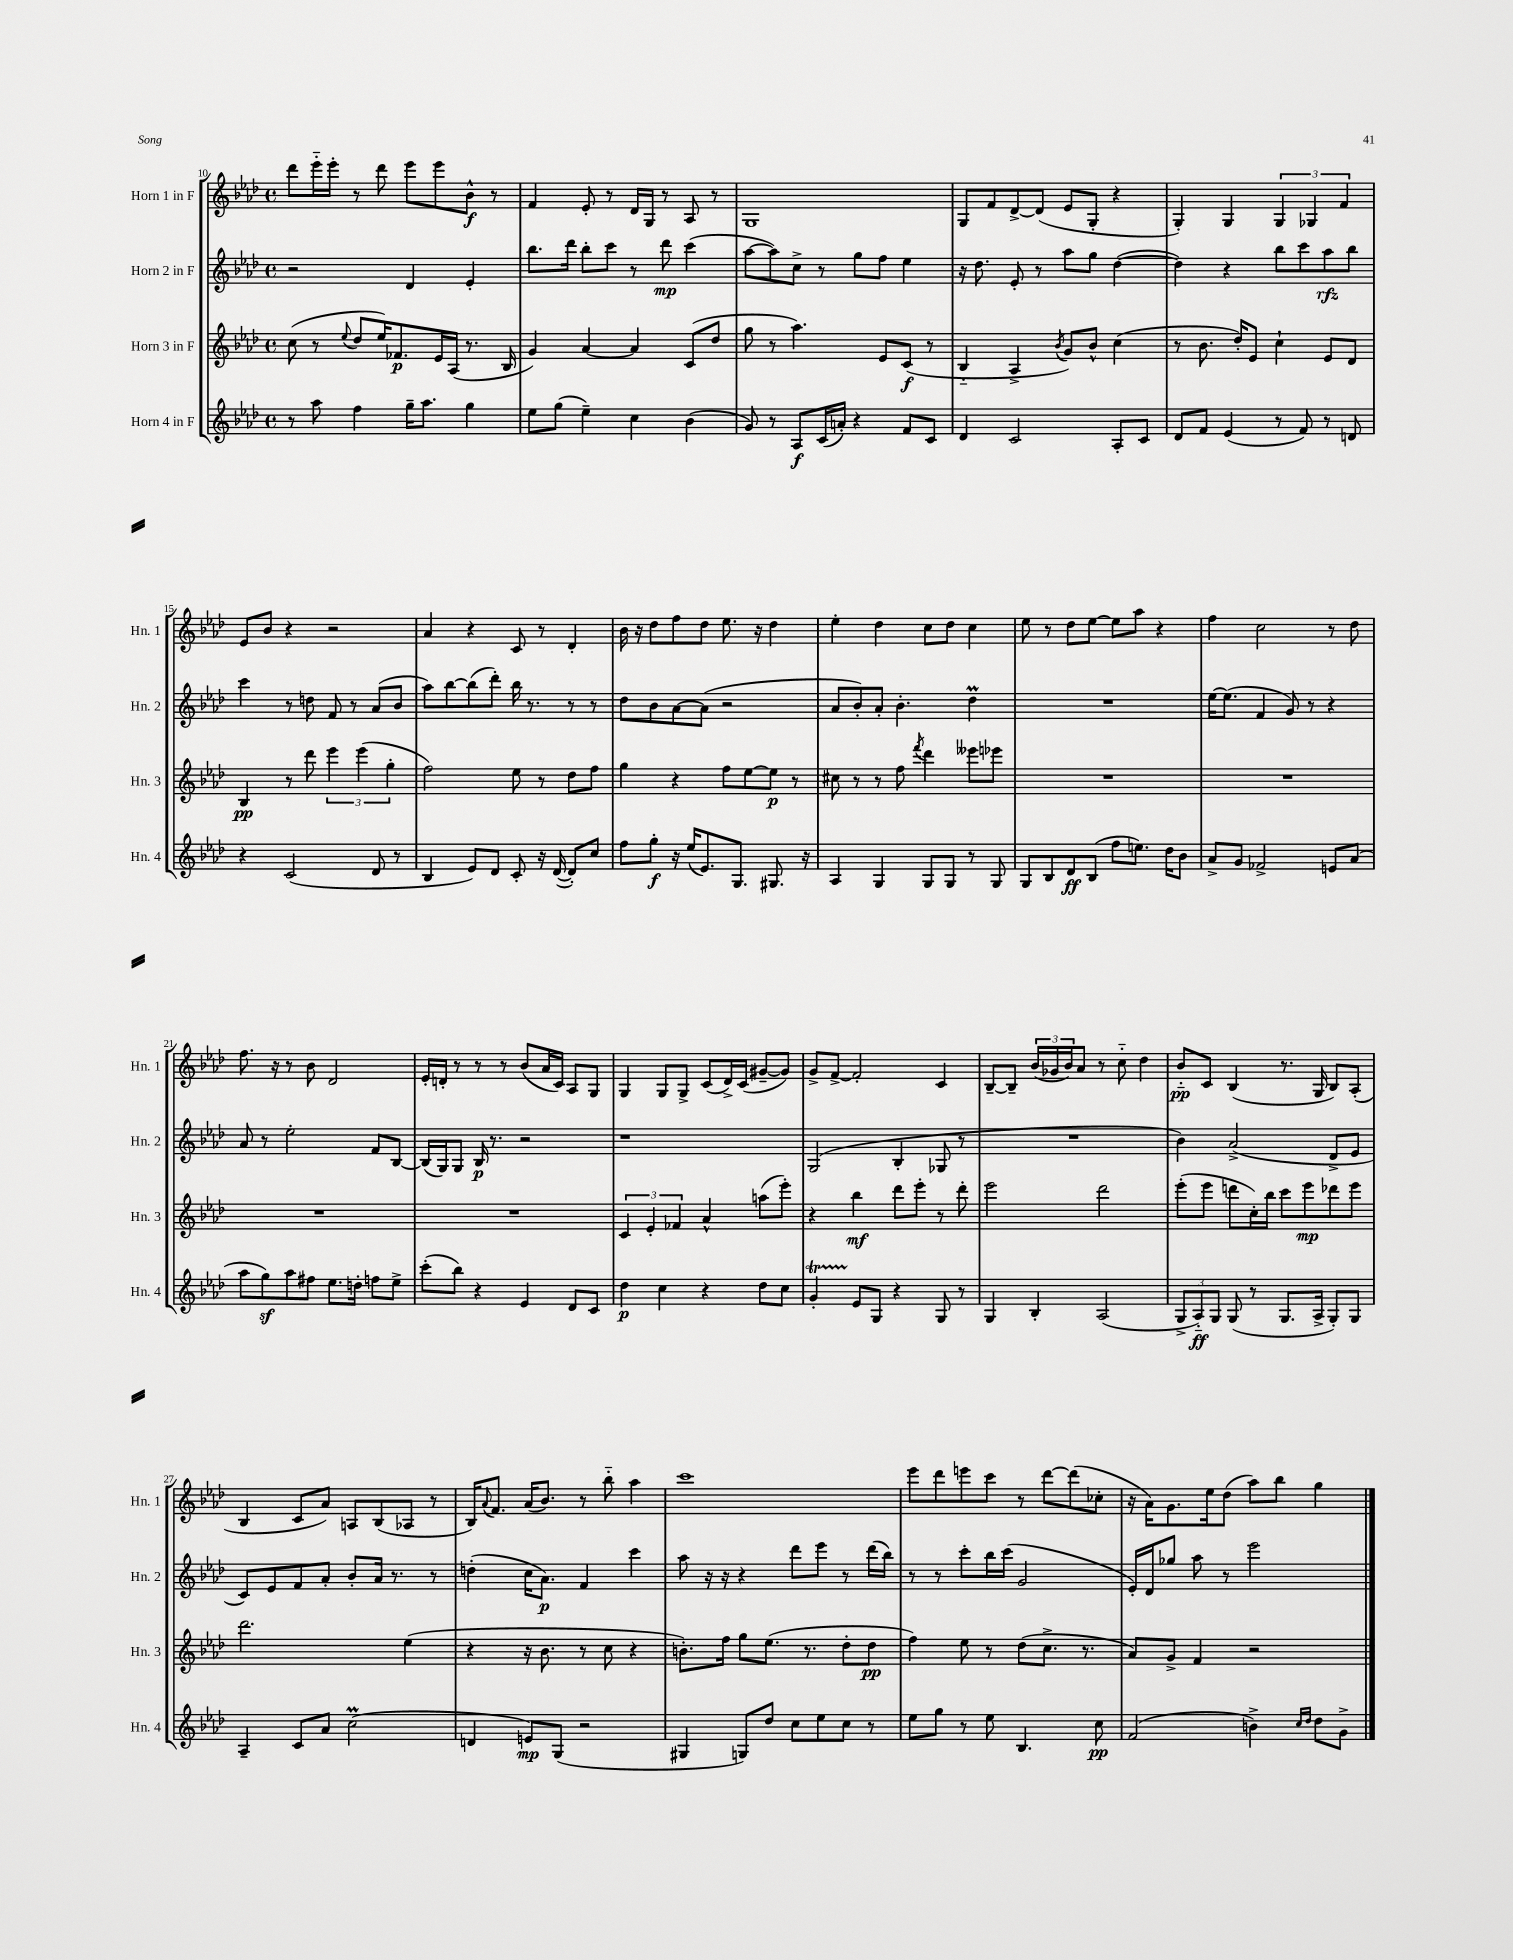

**kern	**dynam	**kern	**dynam	**kern	**dynam	**kern	**dynam
*part4	*part4	*part3	*part3	*part2	*part2	*part1	*part1
*staff4	*staff4	*staff3	*staff3	*staff2	*staff2	*staff1	*staff1
*I"Horn 4 in F	*	*I"Horn 3 in F	*	*I"Horn 2 in F	*	*I"Horn 1 in F	*
*I'Hn. 4	*	*I'Hn. 3	*	*I'Hn. 2	*	*I'Hn. 1	*
*clefG2	*	*clefG2	*	*clefG2	*	*clefG2	*
*k[b-e-a-d-]	*	*k[b-e-a-d-]	*	*k[b-e-a-d-]	*	*k[b-e-a-d-]	*
*M4/4	*	*M4/4	*	*M4/4	*	*M4/4	*
*met(c)	*	*met(c)	*	*met(c)	*	*met(c)	*
=10	=10	=10	=10	=10	=10	=10	=10
8r	.	(8cc\	.	2r	.	8ddd-\L	.
8aa-\	.	8r	.	.	.	16eee-\L	.
.	.	.	.	.	.	16eee-'\JJ	.
.	.	8qqee-/	.	.	.	.	.
4ff\	.	8dd-/L	.	.	.	8r	.
.	.	16ee-/K)	.	.	.	8ddd-\	.
.	.	8.f-X/	p	.	.	.	.
16gg~\KL	.	.	.	4d-/	.	8eee-\L	.
8.aa-\J	.	.	.	.	.	.	.
.	.	16e-/L	.	.	.	8eee-\	.
.	.	(16A-/JJ	.	.	.	.	.
4gg\	.	8.r	.	4e-'/	.	8b-^^\J	f
.	.	.	.	.	.	8r	.
.	.	16B-/	.	.	.	.	.
=11	=11	=11	=11	=11	=11	=11	=11
8ee-\L	.	4g/)	.	8.bb-\L	.	4f/	.
(8gg\J	.	.	.	.	.	.	.
.	.	.	.	16ddd-\Jk	.	.	.
4ee-~\)	.	[4a-/	.	8bb-'\L	.	8e-'/	.
.	.	.	.	8ccc\J	.	8r	.
4cc\	.	4a-/]	.	8r	.	16d-/LL	.
.	.	.	.	.	.	16G/JJ	.
.	.	.	.	8ddd-\	mp	8r	.
(4b-\	.	(8c/L	.	(4ccc\	.	8A-/	.
.	.	8dd-/J	.	.	.	8r	.
=12	=12	=12	=12	=12	=12	=12	=12
8g/)	.	8gg\	.	[8aa-\L	.	1G	.
8r	.	8r	.	8aa-\])	.	.	.
8A-/L	f	4.aa-\)	.	8cc^\J	.	.	.
(16c/L	.	.	.	8r	.	.	.
16an'/JJ)	.	.	.	.	.	.	.
4r	.	.	.	8gg\L	.	.	.
.	.	8e-/L	.	8ff\J	.	.	.
8f/L	.	(8c/J	f	4ee-\	.	.	.
8c/J	.	8r	.	.	.	.	.
=13	=13	=13	=13	=13	=13	=13	=13
4d-/	.	4B-/	.	16r	.	8G/L	.
.	.	.	.	8.dd-\	.	.	.
.	.	.	.	.	.	8f/	.
2c/	.	4A-^/	.	8e-'/	.	[8d-^/	.
.	.	.	.	8r	.	(8d-/J]	.
.	.	8qb-/	.	.	.	.	.
.	.	8g/L)	.	8aa-\L	.	8e-/L	.
.	.	8b-^^/J	.	8gg\J	.	8G'/J	.
8A-'/L	.	(4cc\	.	([4dd-\	.	4r	.
8c/J	.	.	.	.	.	.	.
=14	=14	=14	=14	=14	=14	=14	=14
8d-/L	.	8r	.	4dd-\])	.	4G'/)	.
8f/J	.	8.b-\	.	.	.	.	.
(4e-/	.	.	.	4r	.	4G/	.
.	.	16dd-'/KL)	.	.	.	.	.
.	.	8e-/J	.	.	.	.	.
8r	.	4cc`\	.	8bb-\L	.	6G/	.
8f/)	.	.	.	8ccc\	.	.	.
.	.	.	.	.	.	6G-X/	.
8r	.	8e-/L	.	8aa-\	rfz	.	.
.	.	.	.	.	.	6f/	.
8dn/	.	8d-/J	.	8bb-\J	.	.	.
!!LO:LB:g=z
=15	=15	=15	=15	=15	=15	=15	=15
4r	.	4B-/	pp	4ccc\	.	8e-/L	.
.	.	.	.	.	.	8b-/J	.
(2c/	.	8r	.	8r	.	4r	.
.	.	8ddd-\	.	8ddn\	.	.	.
.	.	6eee-\	.	8f/	.	2r	.
.	.	.	.	8r	.	.	.
.	.	(6eee-\	.	.	.	.	.
8d-/	.	.	.	(8a-/L	.	.	.
.	.	6gg'\	.	.	.	.	.
8r	.	.	.	8b-/J	.	.	.
=16	=16	=16	=16	=16	=16	=16	=16
4B-/	.	2ff\)	.	8aa-\L)	.	4a-/	.
.	.	.	.	[8bb-\	.	.	.
8e-/L)	.	.	.	(8bb-\]	.	4r	.
8d-/J	.	.	.	8ddd-'\J)	.	.	.
8c'/	.	8ee-\	.	16bb-\	.	8c/	.
.	.	.	.	8.r	.	.	.
16r	.	8r	.	.	.	8r	.
([16d-/	.	.	.	.	.	.	.
8d-'/L])	.	8dd-\L	.	8r	.	4d-'/	.
8cc/J	.	8ff\J	.	8r	.	.	.
=17	=17	=17	=17	=17	=17	=17	=17
8ff\L	.	4gg\	.	8dd-\L	.	16b-\	.
.	.	.	.	.	.	16r	.
8gg'\J	f	.	.	8b-\	.	8dd-\L	.
16r	.	4r	.	[8a-\	.	8ff\	.
(16ee-/KL	.	.	.	.	.	.	.
8.e-/)	.	.	.	(8a-\J]	.	8dd-\J	.
.	.	8ff\L	.	2r	.	8.ee-\	.
8.G/J	.	.	.	.	.	.	.
.	.	[8ee-\	.	.	.	.	.
.	.	.	.	.	.	16r	.
8.G#X/	.	8ee-\J]	p	.	.	4dd-\	.
.	.	8r	.	.	.	.	.
16r	.	.	.	.	.	.	.
=18	=18	=18	=18	=18	=18	=18	=18
4A-/	.	8cc#X\	.	8a-/L	.	4ee-'\	.
.	.	8r	.	8b-'/)	.	.	.
4G/	.	8r	.	8a-'/J	.	4dd-\	.
.	.	8ff\	.	4.b-'\	.	.	.
.	.	8qfff/	.	.	.	.	.
8G/L	.	4ddd-\	.	.	.	8cc\L	.
8G/J	.	.	.	.	.	8dd-\J	.
8r	.	8eee--X\L	.	4dd-M\	.	4cc\	.
8G/	.	8eee-X\J	.	.	.	.	.
=19	=19	=19	=19	=19	=19	=19	=19
8G/L	.	1r	.	1r	.	8ee-\	.
8B-/	.	.	.	.	.	8r	.
8d-/	ff	.	.	.	.	8dd-\L	.
(8B-/J	.	.	.	.	.	[8ee-\J	.
8ff\L	.	.	.	.	.	8ee-\L]	.
8.een\J)	.	.	.	.	.	8aa-\J	.
.	.	.	.	.	.	4r	.
16dd-\KL	.	.	.	.	.	.	.
8b-\J	.	.	.	.	.	.	.
=20	=20	=20	=20	=20	=20	=20	=20
8a-^/L	.	1r	.	[16ee-\KL	.	4ff\	.
.	.	.	.	(8.ee-\J]	.	.	.
8g/J	.	.	.	.	.	.	.
2f-X^/	.	.	.	4f/	.	2cc\	.
.	.	.	.	8g/)	.	.	.
.	.	.	.	8r	.	.	.
8en/L	.	.	.	4r	.	8r	.
(8a-/J	.	.	.	.	.	8dd-\	.
!!LO:LB:g=z
=21	=21	=21	=21	=21	=21	=21	=21
8aa-\L	.	1r	.	8a-/	.	8.ff\	.
8ggz\)	.	.	.	8r	.	.	.
.	.	.	.	.	.	16r	.
8aa-\	.	.	.	2ee-'\	.	8r	.
8ff#X\J	.	.	.	.	.	8b-\	.
8.ee-\L	.	.	.	.	.	2d-/	.
16ddn'\Jk	.	.	.	.	.	.	.
8ffn\L	.	.	.	8f/L	.	.	.
8ee-^\J	.	.	.	[8B-/J	.	.	.
=22	=22	=22	=22	=22	=22	=22	=22
(8ccc'\L	.	1r	.	(16B-/LL]	.	16e-'/LL	.
.	.	.	.	16G/J)	.	16dn'/JJ	.
8bb-\J)	.	.	.	8G/J	.	8r	.
4r	.	.	.	16B-/	p	8r	.
.	.	.	.	8.r	.	.	.
.	.	.	.	.	.	8r	.
4e-/	.	.	.	2r	.	(8b-/L	.
.	.	.	.	.	.	16a-/L	.
.	.	.	.	.	.	16c/JJ)	.
8d-/L	.	.	.	.	.	8A-/L	.
8c/J	.	.	.	.	.	8G/J	.
=23	=23	=23	=23	=23	=23	=23	=23
4dd-\	p	6c/	.	1r	.	4G/	.
.	.	6e-'/	.	.	.	.	.
4cc\	.	.	.	.	.	8G/L	.
.	.	6f-X/	.	.	.	.	.
.	.	.	.	.	.	8G^/J	.
4r	.	4a-^^/	.	.	.	(8c/L	.
.	.	.	.	.	.	16d-^/L)	.
.	.	.	.	.	.	(16c/JJ	.
8dd-\L	.	(8aan\L	.	.	.	[8g#X~/L	.
8cc\J	.	8eee-'\J)	.	.	.	8g#/J])	.
=24	=24	=24	=24	=24	=24	=24	=24
4gt'/	.	4r	.	(2G/	.	8g^/L	.
.	.	.	.	.	.	[8f^/J	.
8e-/L	.	4bb-\	mf	.	.	2f'/]	.
8G/J	.	.	.	.	.	.	.
4r	.	8ddd-\L	.	4B-'/	.	.	.
.	.	8eee-'\J	.	.	.	.	.
8G/	.	8r	.	8G-X/	.	4c/	.
8r	.	8ddd-'\	.	8r	.	.	.
=25	=25	=25	=25	=25	=25	=25	=25
4G/	.	2eee-\	.	1r	.	[8B-~/L	.
.	.	.	.	.	.	8B-~/J]	.
4B-'/	.	.	.	.	.	(24b-/LL	.
.	.	.	.	.	.	24g-X/	.
.	.	.	.	.	.	24b-/J)	.
.	.	.	.	.	.	8a-/J	.
(2A-/	.	2ddd-\	.	.	.	8r	.
.	.	.	.	.	.	8cc\	.
.	.	.	.	.	.	4dd-\	.
=26	=26	=26	=26	=26	=26	=26	=26
12G^/L	.	(8eee-'\L	.	4b-\)	.	8b-/L	pp
12A-/)	ff	.	.	.	.	.	.
.	.	8eee-\J	.	.	.	8c/J	.
12G/J	.	.	.	.	.	.	.
(8G/	.	8dddn\L	.	(2a-^/	.	(4B-/	.
8r	.	16cc'\L)	.	.	.	.	.
.	.	16bb-\JJ	.	.	.	.	.
8.G/L	.	8ccc\L	.	.	.	8.r	.
.	.	8eee-\	mp	.	.	.	.
16A-^/Jk	.	.	.	.	.	16G/	.
8G'/L)	.	8ddd-X\	.	8d-^/L	.	8B-/L)	.
8G/J	.	8eee-\J	.	8e-/J	.	(8A-'/J	.
!!LO:LB:g=z
=27	=27	=27	=27	=27	=27	=27	=27
4A-~/	.	2.ddd-\	.	8c/L)	.	4B-/	.
.	.	.	.	8e-/	.	.	.
8c/L	.	.	.	8f/	.	8c/L	.
8a-/J	.	.	.	8a-'/J	.	8a-/J)	.
(2ccm\	.	.	.	8b-'/L	.	8An/L	.
.	.	.	.	16a-/Jk	.	(8B-/	.
.	.	.	.	8.r	.	.	.
.	.	(4ee-\	.	.	.	8A-X/J	.
.	.	.	.	8r	.	8r	.
=28	=28	=28	=28	=28	=28	=28	=28
4dn/	.	4r	.	(4ddn'\	.	16B-/KL)	.
.	.	.	.	.	.	8qqa-/	.
.	.	.	.	.	.	8.f/J	.
8en/L)	mp	16r	.	16cc\KL	.	(16a-/KL	.
.	.	8.b-\	.	8.a-\J)	p	8.b-/J)	.
(8G/J	.	.	.	.	.	.	.
2r	.	8r	.	4f/	.	8r	.
.	.	8cc\	.	.	.	8bb-\	.
.	.	4r	.	4ccc\	.	4aa-\	.
=29	=29	=29	=29	=29	=29	=29	=29
4G#X/	.	8.bn'\L)	.	8aa-\	.	1ccc	.
.	.	.	.	16r	.	.	.
.	.	16ff\Jk	.	16r	.	.	.
8Gn/L)	.	8gg\L	.	4r	.	.	.
8dd-/J	.	(8.ee-\J	.	.	.	.	.
8cc\L	.	.	.	8ddd-\L	.	.	.
.	.	8.r	.	.	.	.	.
8ee-\	.	.	.	8eee-\J	.	.	.
8cc\J	.	8dd-'\L	.	8r	.	.	.
8r	.	8dd-\J	pp	(16ddd-\LL	.	.	.
.	.	.	.	16bb-\JJ)	.	.	.
=30	=30	=30	=30	=30	=30	=30	=30
8ee-\L	.	4ff\)	.	8r	.	8eee-\L	.
8gg\J	.	.	.	8r	.	8ddd-\	.
8r	.	8ee-\	.	8ccc'\L	.	8eeen\	.
8ee-\	.	8r	.	16bb-\L	.	8ccc\J	.
.	.	.	.	(16ccc\JJ	.	.	.
4.B-/	.	(8dd-\L	.	2g/	.	8r	.
.	.	8.cc^\J	.	.	.	[8ddd-\L	.
.	.	.	.	.	.	(8ddd-\]	.
.	.	8.r	.	.	.	.	.
8cc\	pp	.	.	.	.	8cc-X'\J	.
=31	=31	=31	=31	=31	=31	=31	=31
(2f/	.	8a-/L)	.	16e-'/LL)	.	16r	.
.	.	.	.	16d-/J	.	16a-\KL)	.
.	.	8g^/J	.	8gg-X/J	.	8.g\	.
.	.	4f/	.	8aa-\	.	.	.
.	.	.	.	.	.	16ee-\k	.
.	.	.	.	8r	.	(8dd-\J	.
4bn^\)	.	2r	.	2eee-\	.	8aa-\L)	.
.	.	.	.	.	.	8bb-\J	.
16qqcc/LL	.	.	.	.	.	.	.
16qqdd-/JJ	.	.	.	.	.	.	.
8dd-\L	.	.	.	.	.	4gg\	.
8g^\J	.	.	.	.	.	.	.
==	==	==	==	==	==	==	==
*-	*-	*-	*-	*-	*-	*-	*-
